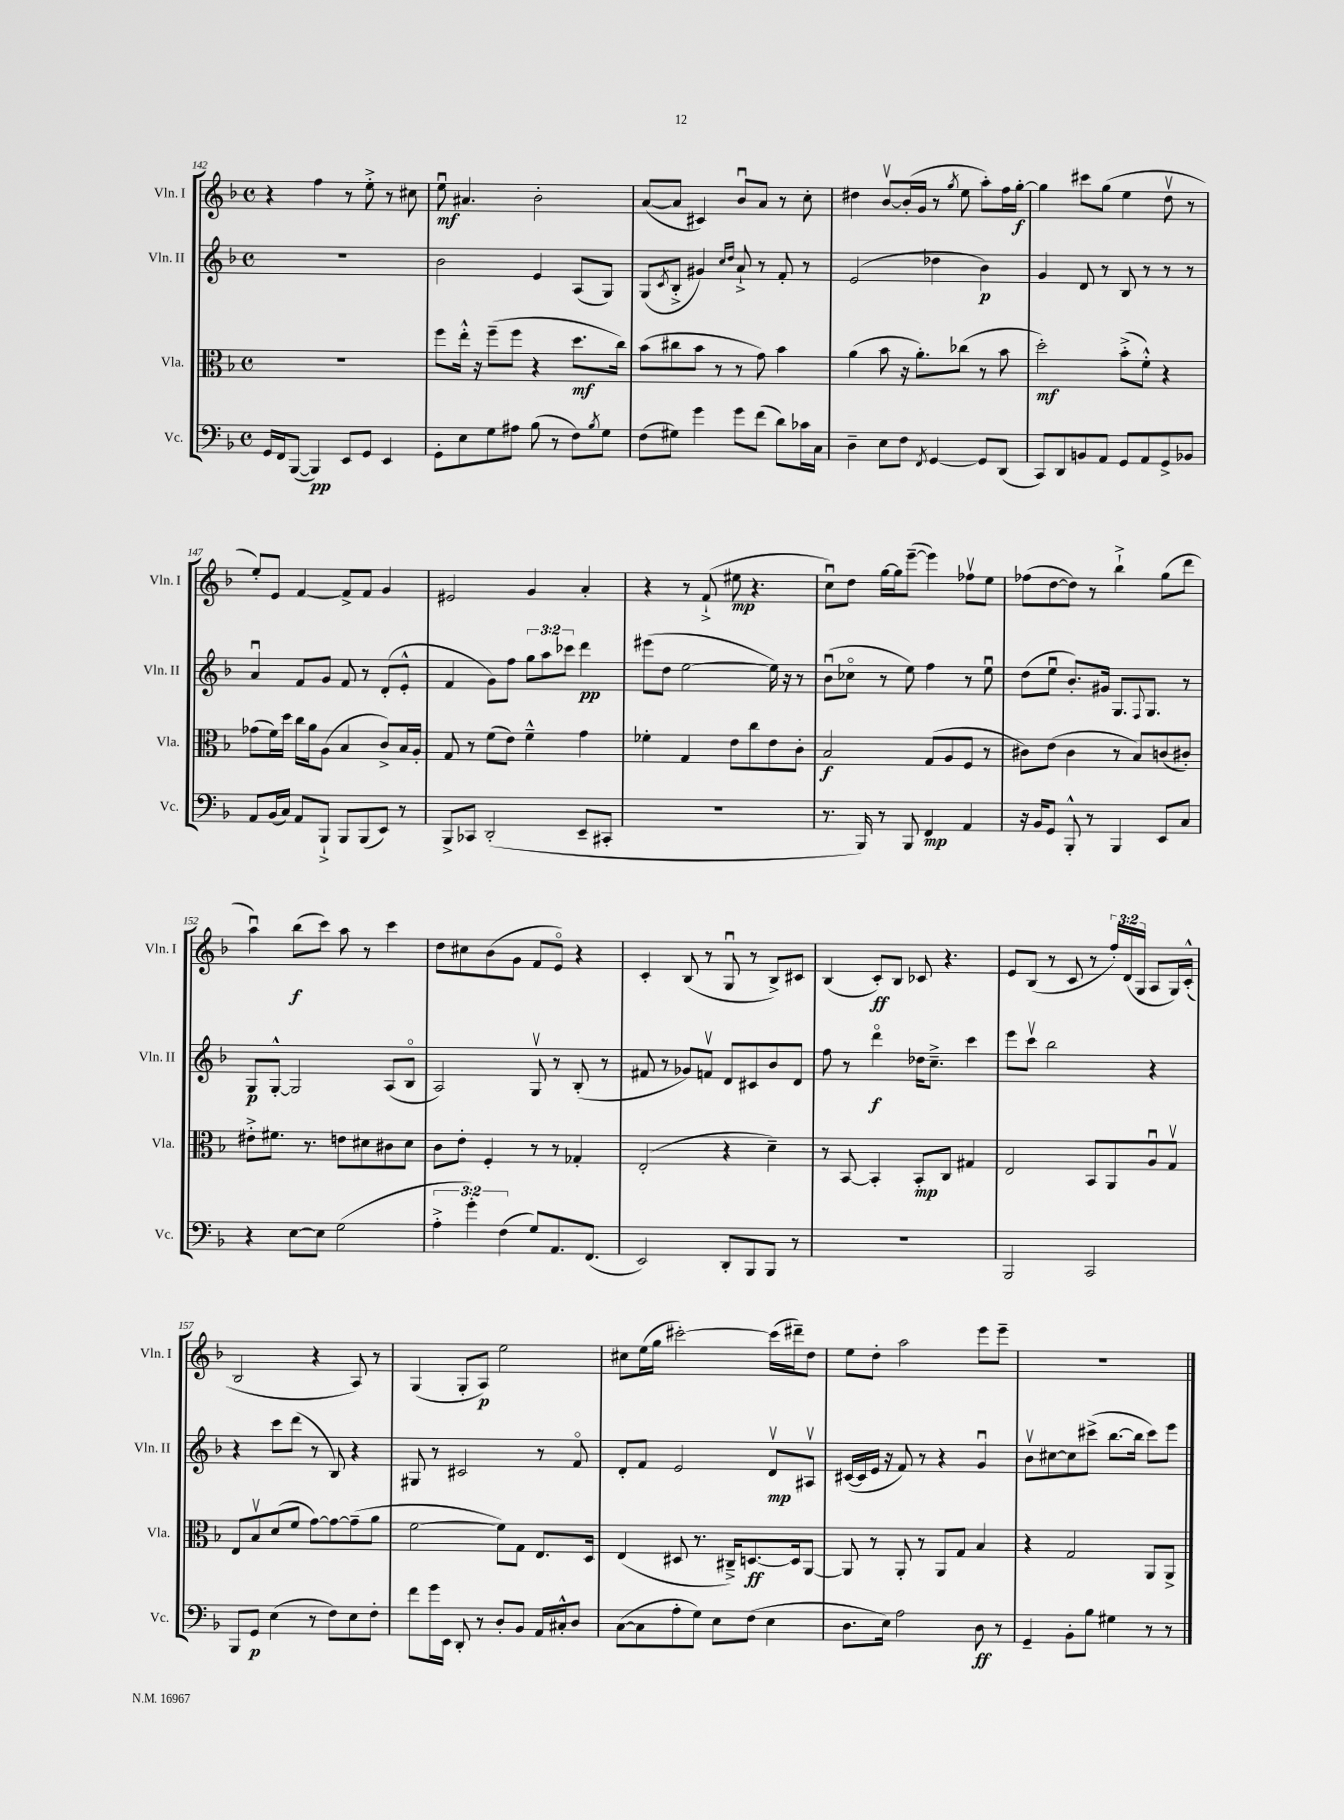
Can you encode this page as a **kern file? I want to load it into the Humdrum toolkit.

**kern	**dynam	**kern	**dynam	**kern	**dynam	**kern	**dynam
*part4	*part4	*part3	*part3	*part2	*part2	*part1	*part1
*staff4	*staff4	*staff3	*staff3	*staff2	*staff2	*staff1	*staff1
*I"Vc.	*	*I"Vla.	*	*I"Vln. II	*	*I"Vln. I	*
*I'Vc.	*	*I'Vla.	*	*I'Vln. II	*	*I'Vln. I	*
*clefF4	*	*clefC3	*	*clefG2	*	*clefG2	*
*k[b-]	*	*k[b-]	*	*k[b-]	*	*k[b-]	*
*M4/4	*	*M4/4	*	*M4/4	*	*M4/4	*
*met(c)	*	*met(c)	*	*met(c)	*	*met(c)	*
=142	=142	=142	=142	=142	=142	=142	=142
16GG/LL	.	1r	.	1r	.	4r	.
16FF/J	.	.	.	.	.	.	.
([8BBB-/J	.	.	.	.	.	.	.
4BBB-/])	pp	.	.	.	.	4ff\	.
8EE/L	.	.	.	.	.	8r	.
8GG/J	.	.	.	.	.	8ee'^\	.
4EE/	.	.	.	.	.	8r	.
.	.	.	.	.	.	8cc#X\	.
=143	=143	=143	=143	=143	=143	=143	=143
8GG'\L	.	8ff\L	.	2b-\	.	8eeu\	mf
8E\	.	16ee'^^\Jk	.	.	.	4.a#X/	.
.	.	16r	.	.	.	.	.
8G\	.	(8ff~\L	.	.	.	.	.
8A#X\J	.	8ff\J	.	.	.	.	.
(8B-\	.	4r	.	4e/	.	2b-'\	.
8r	.	.	.	.	.	.	.
8F\L)	.	8.dd\L	mf	(8A/L	.	.	.
8qB-/	.	.	.	.	.	.	.
8G\J	.	.	.	8G/J)	.	.	.
.	.	16cc\Jk)	.	.	.	.	.
=144	=144	=144	=144	=144	=144	=144	=144
(8F\L	.	(8b-\L	.	(8G/L	.	([8a/L	.
.	.	.	.	8qc/	.	.	.
8G#X\J)	.	8cc#X\	.	8B-'^/J	.	8a/J]	.
4g\	.	8b-\J	.	4g#X/)	.	4c#X/)	.
.	.	8r	.	.	.	.	.
.	.	.	.	16qqcc/LL	.	.	.
.	.	.	.	16qqdd/JJ	.	.	.
8g\L	.	8r	.	8a`^/	.	8b-u/L	.
(8f\J	.	8g\)	.	8r	.	8a/J	.
8d\L)	.	4b-\	.	8f'/	.	8r	.
16c-X\L	.	.	.	8r	.	8cc'\	.
16C\JJ	.	.	.	.	.	.	.
=145	=145	=145	=145	=145	=145	=145	=145
4D~\	.	(4a\	.	(2e/	.	4dd#X\	.
8E\L	.	8b-\	.	.	.	[8b-v/L	.
8F\J	.	16r	.	.	.	(16b-'/L]	.
.	.	8.a'\L)	.	.	.	16g/JJ	.
8qFF/	.	.	.	.	.	.	.
[4GG/	.	.	.	4dd-X\	.	8r	.
.	.	.	.	.	.	8qgg/	.
.	.	(8cc-X\J	.	.	.	8ee\	.
8GG/L]	.	8r	.	4b-\)	p	8aa'\L)	.
(8DD/J	.	8b-\	.	.	.	16ff\L	.
.	.	.	.	.	.	[16gg'\JJ	f
=146	=146	=146	=146	=146	=146	=146	=146
8CC/L)	.	2dd'\)	mf	4g/	.	4gg\]	.
8DD/	.	.	.	.	.	.	.
8BBn/	.	.	.	8d/	.	8ccc#X\L	.
8AA/J	.	.	.	8r	.	(8gg\J	.
8GG/L	.	(8b-'^\L	.	8B-/	.	4ee\	.
8AA/	.	8f'^^\J)	.	8r	.	.	.
8GG^/	.	4r	.	8r	.	8ddv\	.
8BB-X/J	.	.	.	8r	.	8r	.
!!LO:LB:g=z
=147	=147	=147	=147	=147	=147	=147	=147
8AA/L	.	(8g-X\L	.	4au/	.	8ee'/L)	.
(16BB-/L	.	16f\L)	.	.	.	8e/J	.
16C/JJ)	.	16dd\JJ	.	.	.	.	.
8AA/L	.	16cc\LL	.	8f/L	.	[4f/	.
.	.	16a\J	.	.	.	.	.
8BBB-`^/J	.	(8A\J	.	8g/J	.	.	.
8BBB-/L	.	4B-/	.	8f/	.	8f^/L]	.
(8BBB-/	.	.	.	8r	.	8f/J	.
8EE/J)	.	8c^/L)	.	(8d'/L	.	4g/	.
8r	.	16B-/L	.	8e'^^/J	.	.	.
.	.	16A'/JJ	.	.	.	.	.
=148	=148	=148	=148	=148	=148	=148	=148
8BBB-^/L	.	8G/	.	4f/	.	2e#X/	.
8CC-X/J	.	8r	.	.	.	.	.
(2DD'/	.	(8f\L	.	8g\L)	.	.	.
.	.	8e\J)	.	8ff\J	.	.	.
.	.	4f~^^\	.	12gg\L	.	4g/	.
.	.	.	.	12aa\	.	.	.
.	.	.	.	12ccc-X\J	.	.	.
8EE~/L	.	4g\	.	4ddd\	pp	4a'/	.
8CC#X'/J	.	.	.	.	.	.	.
=149	=149	=149	=149	=149	=149	=149	=149
1r	.	4f-X'\	.	(8eee#X\L	.	4r	.
.	.	.	.	8dd\J	.	.	.
.	.	4G/	.	[2ee\	.	8r	.
.	.	.	.	.	.	(8f`^/	.
.	.	8e\L	.	.	.	8ee#X\	mp
.	.	8cc\	.	.	.	4.r	.
.	.	8e\	.	16ee\])	.	.	.
.	.	.	.	16r	.	.	.
.	.	8c'\J	.	8r	.	.	.
=150	=150	=150	=150	=150	=150	=150	=150
8.r	.	2B-/	f	(8b-u\L	.	8ccu\L)	.
.	.	.	.	8cc-X\J	.	8dd\J	.
16BBB-/)	.	.	.	.	.	.	.
8r	.	.	.	8r	.	[16gg\LL	.
.	.	.	.	.	.	16gg\J]	.
8BBB-/	.	.	.	8ee\)	.	([8eee~\J	.
4FF/	mp	(8G/L	.	4ff\	.	4eee\])	.
.	.	8A/	.	.	.	.	.
4AA/	.	8F/J	.	8r	.	8ff-Xv\L	.
.	.	8r	.	8eeu\	.	8ee\J	.
=151	=151	=151	=151	=151	=151	=151	=151
16r	.	8c#X\L)	.	(8dd\L	.	(8ff-X\L	.
16BB-/KL	.	.	.	.	.	.	.
8GG/J	.	(8e\J	.	8eeu\J	.	[8dd\	.
8BBB-'^^/	.	4c#\	.	8.b-'/L)	.	8dd\J])	.
8r	.	.	.	.	.	8r	.
.	.	.	.	16g#X/Jk	.	.	.
4BBB-/	.	8r	.	8.G/L	.	4bb-`^\	.
.	.	8B-/L)	.	.	.	.	.
.	.	.	.	8qqF/	.	.	.
.	.	.	.	8.G/J	.	.	.
8EE/L	.	(8cn/	.	.	.	(8gg\L	.
8C/J	.	8c#X'/J)	.	8r	.	8ddd\J	.
!!LO:LB:g=z
=152	=152	=152	=152	=152	=152	=152	=152
4r	.	8e#X'^\L	.	8G/L	p	4aau\)	.
.	.	8.f#X\J	.	[8G'^^/J	.	.	.
[8E\L	.	.	.	2G/]	.	(8bb-\L	f
.	.	8.r	.	.	.	.	.
8E\J]	.	.	.	.	.	8ccc\J)	.
(2G\	.	8en\L	.	.	.	8aa\	.
.	.	8d#X\	.	.	.	8r	.
.	.	8c#X\	.	(8A/L	.	4ccc\	.
.	.	8d#\J	.	8B-/J	.	.	.
=153	=153	=153	=153	=153	=153	=153	=153
6A'^\	.	8c\L	.	2A/)	.	8dd\L	.
.	.	8e'\J	.	.	.	8cc#X\	.
6g'\)	.	.	.	.	.	.	.
.	.	4F'/	.	.	.	(8b-\	.
(6F\	.	.	.	.	.	.	.
.	.	.	.	.	.	8g\J	.
8G/L)	.	8r	.	8Gv/	.	8f/L	.
8.AA/	.	8r	.	8r	.	8e/J)	.
.	.	4G-X'/	.	(8B-'/	.	4r	.
(8.FF/J	.	.	.	.	.	.	.
.	.	.	.	8r	.	.	.
=154	=154	=154	=154	=154	=154	=154	=154
2EE/)	.	(2E'/	.	8f#X/	.	4c'/	.
.	.	.	.	8r	.	.	.
.	.	.	.	8g-X/L)	.	(8B-/	.
.	.	.	.	8fnv/J	.	8r	.
8DD'/L	.	4r	.	8d/L	.	8Gu/	.
8BBB-/	.	.	.	8c#X/	.	8r	.
8BBB-/J	.	4d~\)	.	8b-/	.	8B-^/L)	.
8r	.	.	.	8d/J	.	8c#X/J	.
=155	=155	=155	=155	=155	=155	=155	=155
1r	.	8r	.	8ff\	.	(4B-/	.
.	.	[8BB-/	.	8r	.	.	.
.	.	4BB-'/]	.	4ddd\	f	8c'/L)	ff
.	.	.	.	.	.	8B-/J	.
.	.	8BB-'/L	mp	16dd-X\KL	.	8c-X/	.
.	.	.	.	8.cc~^\J	.	.	.
.	.	8C/J	.	.	.	4.r	.
.	.	4G#X/	.	4ccc\	.	.	.
=156	=156	=156	=156	=156	=156	=156	=156
2BBB-/	.	2E/	.	8eee\L	.	8e/L	.
.	.	.	.	8cccv\J	.	(8B-/J	.
.	.	.	.	2bb-\	.	8r	.
.	.	.	.	.	.	8c/	.
2CC/	.	8BB-/L	.	.	.	8r	.
.	.	8AA/	.	.	.	24ff'/LL)	.
.	.	.	.	.	.	(24d/	.
.	.	.	.	.	.	24G/JJ	.
.	.	8Au/	.	4r	.	8A/L	.
.	.	8Gv/J	.	.	.	16G/L)	.
.	.	.	.	.	.	(16c'^^/JJ	.
!!LO:LB:g=z
=157	=157	=157	=157	=157	=157	=157	=157
8BBB-/L	.	8E/L	.	4r	.	2B-/	.
8GG/J	p	8B-v/	.	.	.	.	.
(4E\	.	(8d/	.	8ccc\L	.	.	.
.	.	8f/J	.	(8ddd\J	.	.	.
8r	.	[8g\L)	.	8r	.	4r	.
8F\L)	.	8g\_	.	8B-/)	.	.	.
8E\	.	(8g~\]	.	4r	.	8A/)	.
8F'\J	.	8a\J	.	.	.	8r	.
=158	=158	=158	=158	=158	=158	=158	=158
8f\L	.	[2f\	.	8G#X/	.	(4G/	.
16g\L	.	.	.	8r	.	.	.
16EE\JJ	.	.	.	.	.	.	.
8DD'/	.	.	.	2c#X/	.	8G'/L	.
8r	.	.	.	.	.	8A/J)	p
8D'/L	.	8f\L])	.	.	.	2ee\	.
8BB-/J	.	8G\J	.	.	.	.	.
16AA/LL	.	8.E/L	.	8r	.	.	.
16C#X'^^/J	.	.	.	.	.	.	.
8D/J	.	.	.	8f/	.	.	.
.	.	16D/Jk	.	.	.	.	.
=159	=159	=159	=159	=159	=159	=159	=159
([8C\L	.	(4E/	.	8d'/L	.	8cc#X\L	.
8C\]	.	.	.	8f/J	.	(16ee\L	.
.	.	.	.	.	.	16gg\JJ	.
8A'\	.	8D#X/	.	2e/	.	[2ccc#X'\)	.
8G\J)	.	8.r	.	.	.	.	.
8E\L	.	.	.	.	.	.	.
.	.	16C#X~^/KL)	.	.	.	.	.
(8F\J	.	[8.Dn/	ff	.	.	.	.
4E\	.	.	.	8dv/L	mp	(16ccc#\LL]	.
.	.	16D/k]	.	.	.	16ddd#X~\J)	.
.	.	[8AA/J	.	8A#Xv/J	.	8dd\J	.
=160	=160	=160	=160	=160	=160	=160	=160
8.D\L	.	8AA/]	.	([16c#X/LL	.	8ee\L	.
.	.	.	.	16c#/]	.	.	.
.	.	8r	.	16e/JJ	.	8dd'\J	.
16E\Jk)	.	.	.	16r	.	.	.
2A\	.	8AA'/	.	8f/)	.	2aa\	.
.	.	8r	.	8r	.	.	.
.	.	8AA/L	.	4r	.	.	.
.	.	8G/J	.	.	.	.	.
8D\	ff	4B-/	.	4gu/	.	8eee\L	.
8r	.	.	.	.	.	8eee~\J	.
=161	=161	=161	=161	=161	=161	=161	=161
4GG~/	.	4r	.	8b-v\L	.	1r	.
.	.	.	.	[8cc#X\	.	.	.
8BB-'\L	.	2G/	.	8cc#\]	.	.	.
8B-\J	.	.	.	(8ccc#X^\J	.	.	.
4G#X\	.	.	.	[8.bb-\L	.	.	.
.	.	.	.	16bb-\Jk]	.	.	.
8r	.	8AA/L	.	8ccc#\L)	.	.	.
8r	.	8AA^/J	.	8eee\J	.	.	.
==	==	==	==	==	==	==	==
*-	*-	*-	*-	*-	*-	*-	*-
